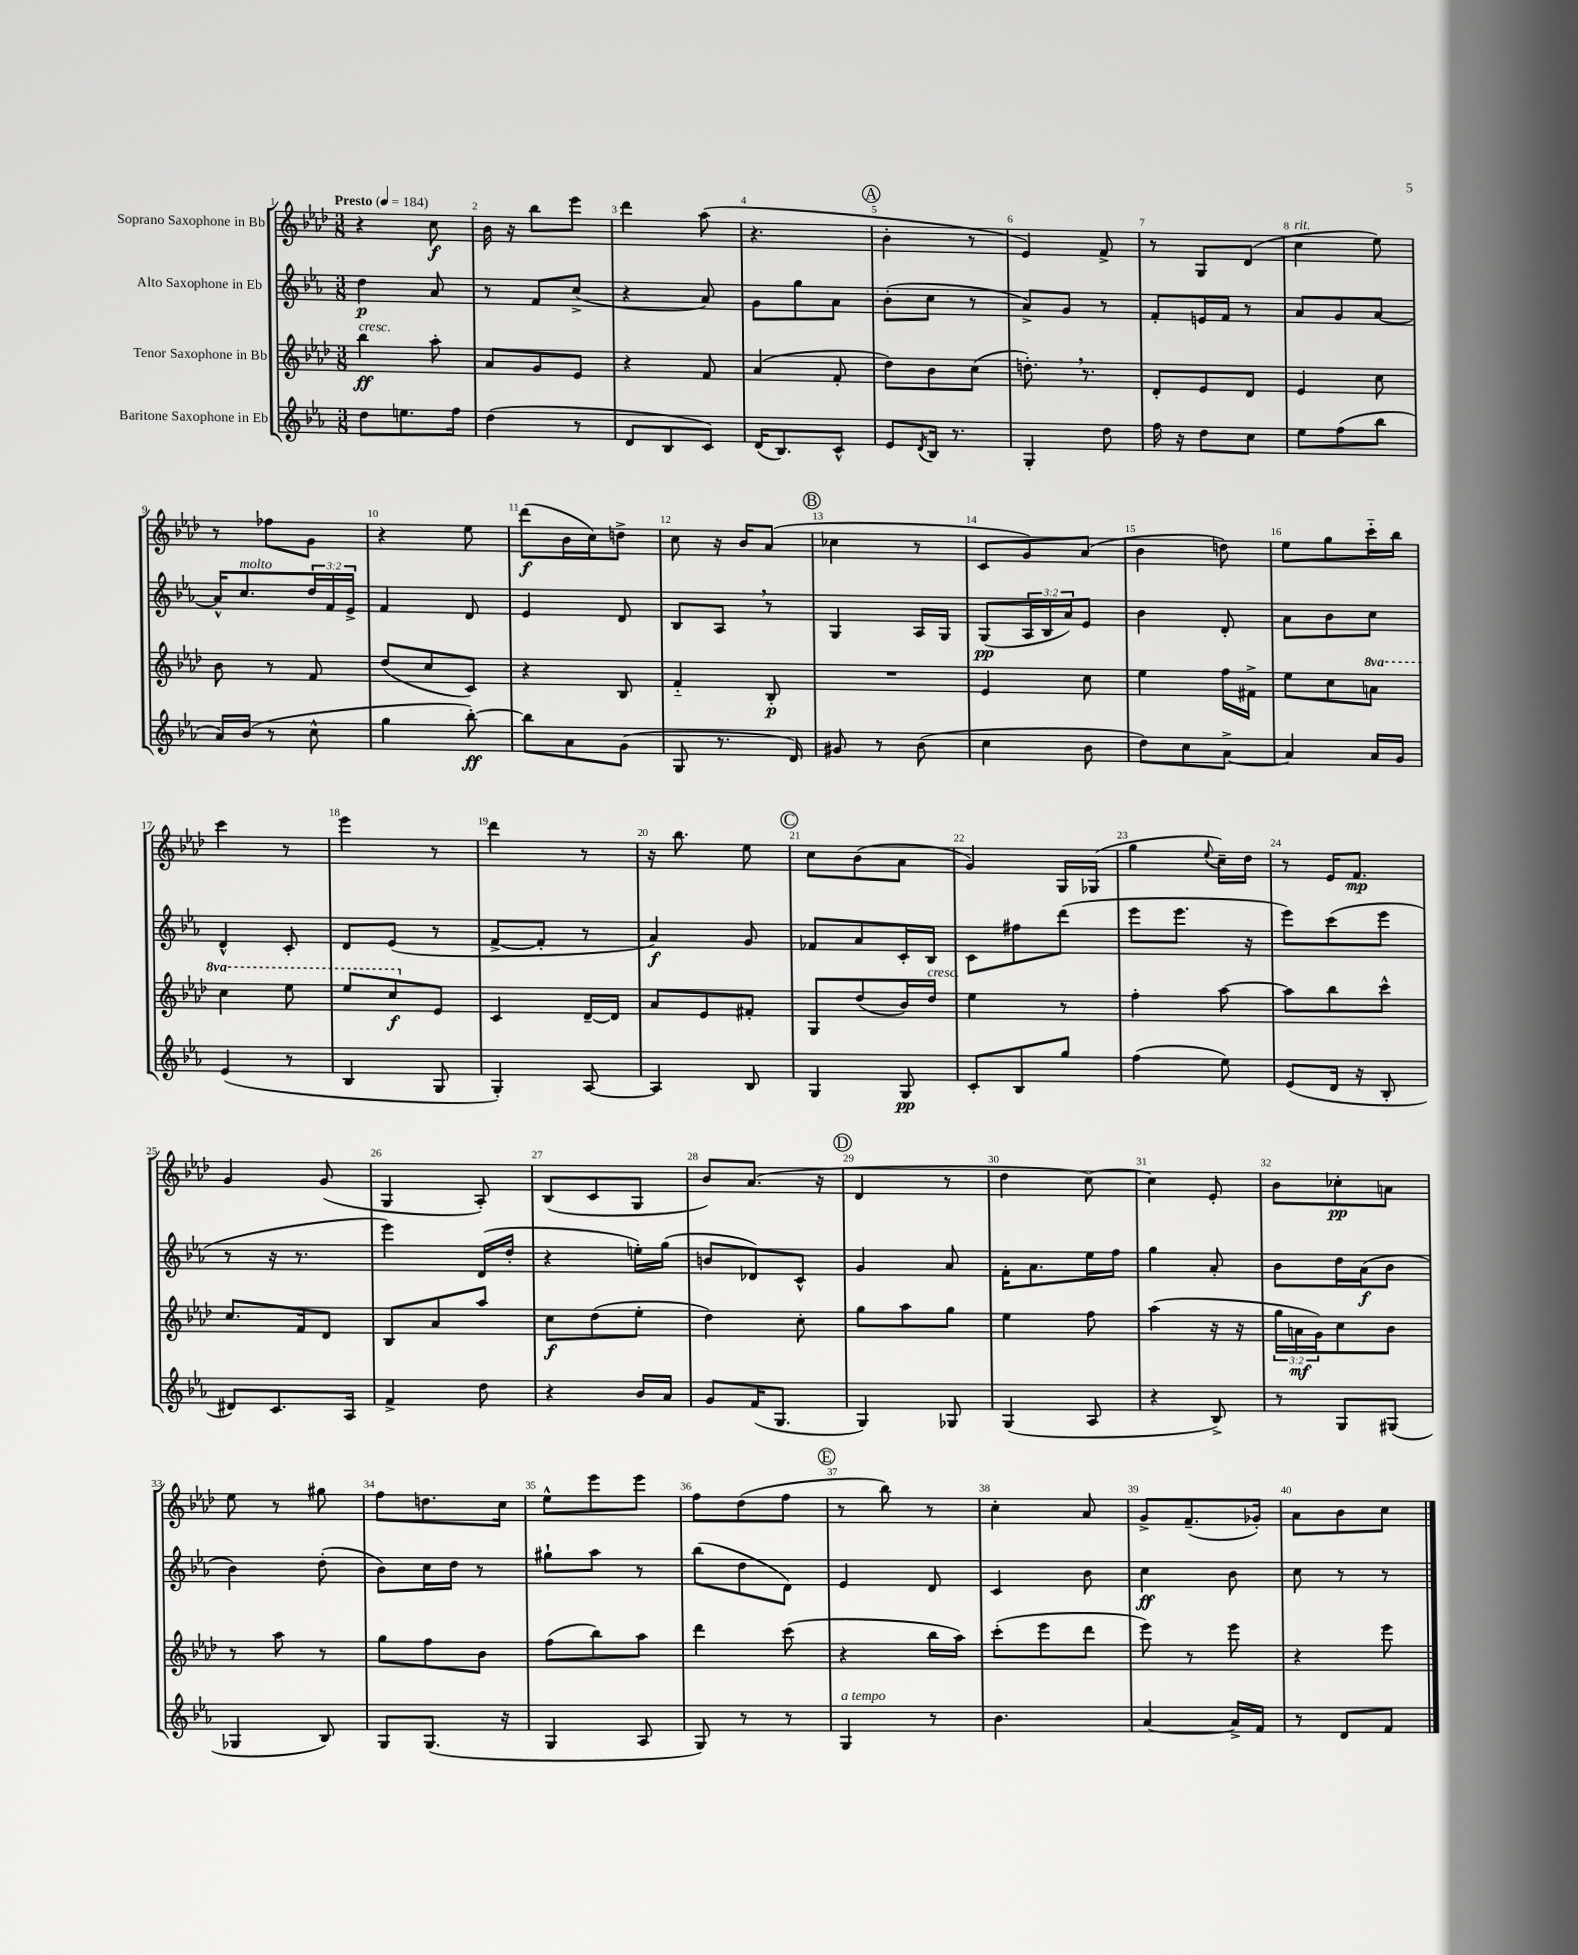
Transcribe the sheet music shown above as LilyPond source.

<<
\new StaffGroup <<
\new Staff = "s0" \with { instrumentName = "Soprano Saxophone in Bb" } {
    \clef treble \key aes \major \numericTimeSignature \time 3/8 \tempo "Presto" 4 = 184
    r4 c''8\f |
    bes'16 r16 bes''8 ees'''8 |
    des'''4 aes''8( |
    r4. |
    \mark \markup { \circle "A" } bes'4-. r8 |
    ees'4) f'8-> |
    r8 g8 des'8( |
    c''4^\markup { \italic "rit." } ees''8) |
    r8 fes''8 g'8 |
    r4 ees''8 |
    des'''8\f( bes'16 c''16) d''8-> |
    c''8 r16 bes'16 aes'8( |
    \mark \markup { \circle "B" } ces''4 r8 |
    c'8 g'8) aes'8( |
    bes'4 d''8) |
    ees''8 g''8 c'''16-_ bes''16 |
    c'''4 r8 |
    ees'''4 r8 |
    des'''4 r8 |
    r16 bes''8. ees''8 |
    \mark \markup { \circle "C" } c''8 bes'8( aes'8 |
    g'4) g16 ges16( |
    g''4 \appoggiatura { ees''8 } c''16--) des''16 |
    r8 ees'16 f'8.\mp |
    g'4 g'8( |
    g4 aes8-.) |
    bes8( c'8 g8 |
    bes'8) aes'8.( r16 |
    \mark \markup { \circle "D" } des'4 r8 |
    des''4 c''8~) |
    c''4 ees'8-. |
    bes'8 ces''8-.\pp a'8 |
    ees''8 r8 gis''8 |
    f''8 d''8. c''16 |
    ees''8-^ ees'''8 ees'''8 |
    f''8 des''8( f''8 |
    \mark \markup { \circle "E" } r8 bes''8) r8 |
    c''4-. aes'8 |
    g'8-> f'8.--( ges'16-.) |
    aes'8 bes'8 c''8 \bar "|." |
}
\new Staff = "s1" \with { instrumentName = "Alto Saxophone in Eb" } {
    \clef treble \key ees \major \numericTimeSignature \time 3/8 \override Staff.TupletNumber.text = #tuplet-number::calc-fraction-text
    d''4\p aes'8 |
    r8 f'8 c''8->( |
    r4 aes'8) |
    g'8 g''8 aes'8 |
    \mark \markup { \circle "A" } bes'8-.( c''8 r8 |
    aes'8->) g'8 r8 |
    f'8-. e'16 f'16 r8 |
    aes'8 g'8 aes'8~ |
    aes'16-^ c''8.^\markup { \italic "molto" } \tuplet 3/2 { d''16 f'16 ees'16-> } |
    f'4 d'8 |
    ees'4 d'8 |
    bes8 aes8 \breathe r8 |
    \mark \markup { \circle "B" } g4 aes16 g16 |
    g8\pp( \tuplet 3/2 { aes16 bes16 aes'16) } ees'8 |
    bes'4 d'8-. |
    aes'8 bes'8 c''8 |
    d'4-^ c'8-. |
    d'8 ees'8( r8 |
    f'8~-> f'8-. r8 |
    aes'4\f) g'8 |
    \mark \markup { \circle "C" } fes'8 aes'8 c'16-. bes16 |
    c'8 fis''8 d'''8( |
    ees'''8 ees'''8. r16 |
    ees'''8) c'''8( ees'''8 |
    r8 r16 r8. |
    ees'''4) d'16( d''16-. |
    r4 e''16-.) g''16( |
    b'8 des'8) c'8-^ |
    \mark \markup { \circle "D" } g'4 aes'8 |
    f'16-. aes'8. ees''16 f''16 |
    g''4 aes'8-. |
    bes'8 d''16 aes'16\f( bes'8 |
    bes'4) d''8-.( |
    bes'8) c''16 d''16 r8 |
    gis''8-! aes''8 r8 |
    bes''8( d''8 d'8) |
    \mark \markup { \circle "E" } ees'4 d'8 |
    c'4 bes'8 |
    c''4\ff bes'8 |
    c''8 r8 r8 \bar "|." |
}
\new Staff = "s2" \with { instrumentName = "Tenor Saxophone in Bb" } {
    \clef treble \key aes \major \numericTimeSignature \time 3/8 \override Staff.TupletNumber.text = #tuplet-number::calc-fraction-text \set Staff.ottavationMarkups = #ottavation-simple-ordinals
    bes''4\ff^\markup { \italic "cresc." } aes''8-. |
    aes'8 g'8 ees'8 |
    r4 f'8 |
    aes'4( f'8-. |
    \mark \markup { \circle "A" } des''8) bes'8 c''8( |
    d''8.-.) \breathe r8. |
    des'8-. ees'8 des'8 |
    ees'4 c''8 |
    bes'8 r8 f'8 |
    des''8( c''8 c'8) |
    r4 bes8 |
    f'4-_ bes8-.\p |
    \mark \markup { \circle "B" } R4. |
    ees'4 c''8 |
    ees''4 f''16 fis'16-> |
    ees''8 c''8 \ottava #1 a''8 |
    c'''4 ees'''8 |
    ees'''8 c'''8\f \ottava #0 ees'8 |
    c'4 des'16~-- des'16 |
    aes'8 ees'8 fis'8-. |
    \mark \markup { \circle "C" } g8 des''8( bes'16) des''16^\markup { \italic "cresc." } |
    ees''4 r8 |
    f''4-. aes''8~ |
    aes''8 bes''8 c'''8-^ |
    c''8. f'16 des'8 |
    bes8 aes'8 aes''8 |
    c''8\f des''8( ees''8-. |
    des''4) c''8-. |
    \mark \markup { \circle "D" } g''8 aes''8 g''8 |
    ees''4 f''8 |
    aes''4( r16 r16 |
    \tuplet 3/2 { g''16 a'16\mf g'16) } c''8 bes'8 |
    r8 aes''8 r8 |
    g''8 f''8 bes'8 |
    f''8( bes''8) aes''8 |
    des'''4 c'''8( |
    \mark \markup { \circle "E" } r4 bes''16 aes''16) |
    c'''8-.( ees'''8 des'''8 |
    ees'''8) r8 ees'''8 |
    r4 ees'''8 \bar "|." |
}
\new Staff = "s3" \with { instrumentName = "Baritone Saxophone in Eb" } {
    \clef treble \key ees \major \numericTimeSignature \time 3/8
    d''8 e''8. f''16 |
    d''4( r8 |
    d'8 bes8 c'8) |
    d'16( bes8.) c'8-^ |
    \mark \markup { \circle "A" } ees'8 \acciaccatura { d'8 } bes16 r8. |
    g4-. d''8 |
    f''16 r16 d''8 c''8 |
    ees''8 f''8( bes''8 |
    aes'16) bes'16( r8 c''8-^ |
    g''4 bes''8~-.\ff) |
    bes''8 aes'8 g'8( |
    g8 r8. d'16) |
    \mark \markup { \circle "B" } gis'8 r8 bes'8( |
    c''4 bes'8 |
    d''8) c''8 aes'8~-> |
    aes'4 aes'16 g'16 |
    ees'4( r8 |
    bes4 g8 |
    g4-.) aes8~ |
    aes4 bes8 |
    \mark \markup { \circle "C" } g4 g8\pp |
    c'8-. bes8 g''8 |
    f''4( ees''8) |
    ees'8( d'16 r16 bes8-. |
    dis'8) c'8. aes16 |
    f'4-> d''8 |
    r4 bes'16 aes'16 |
    g'8 f'16( g8. |
    \mark \markup { \circle "D" } g4) ges8 |
    g4( aes8 |
    r4 bes8->) |
    r8 g8 gis8( |
    ges4 bes8) |
    g8 g8.( r16 |
    g4 aes8 |
    g8) r8 r8 |
    \mark \markup { \circle "E" } g4^\markup { \italic "a tempo" } r8 |
    bes'4. |
    aes'4~ aes'16-> f'16 |
    r8 d'8 f'8 \bar "|." |
}
>>
>>
\layout { \context { \Score \override BarNumber.break-visibility = ##(#f #t #t) barNumberVisibility = #all-bar-numbers-visible } }
